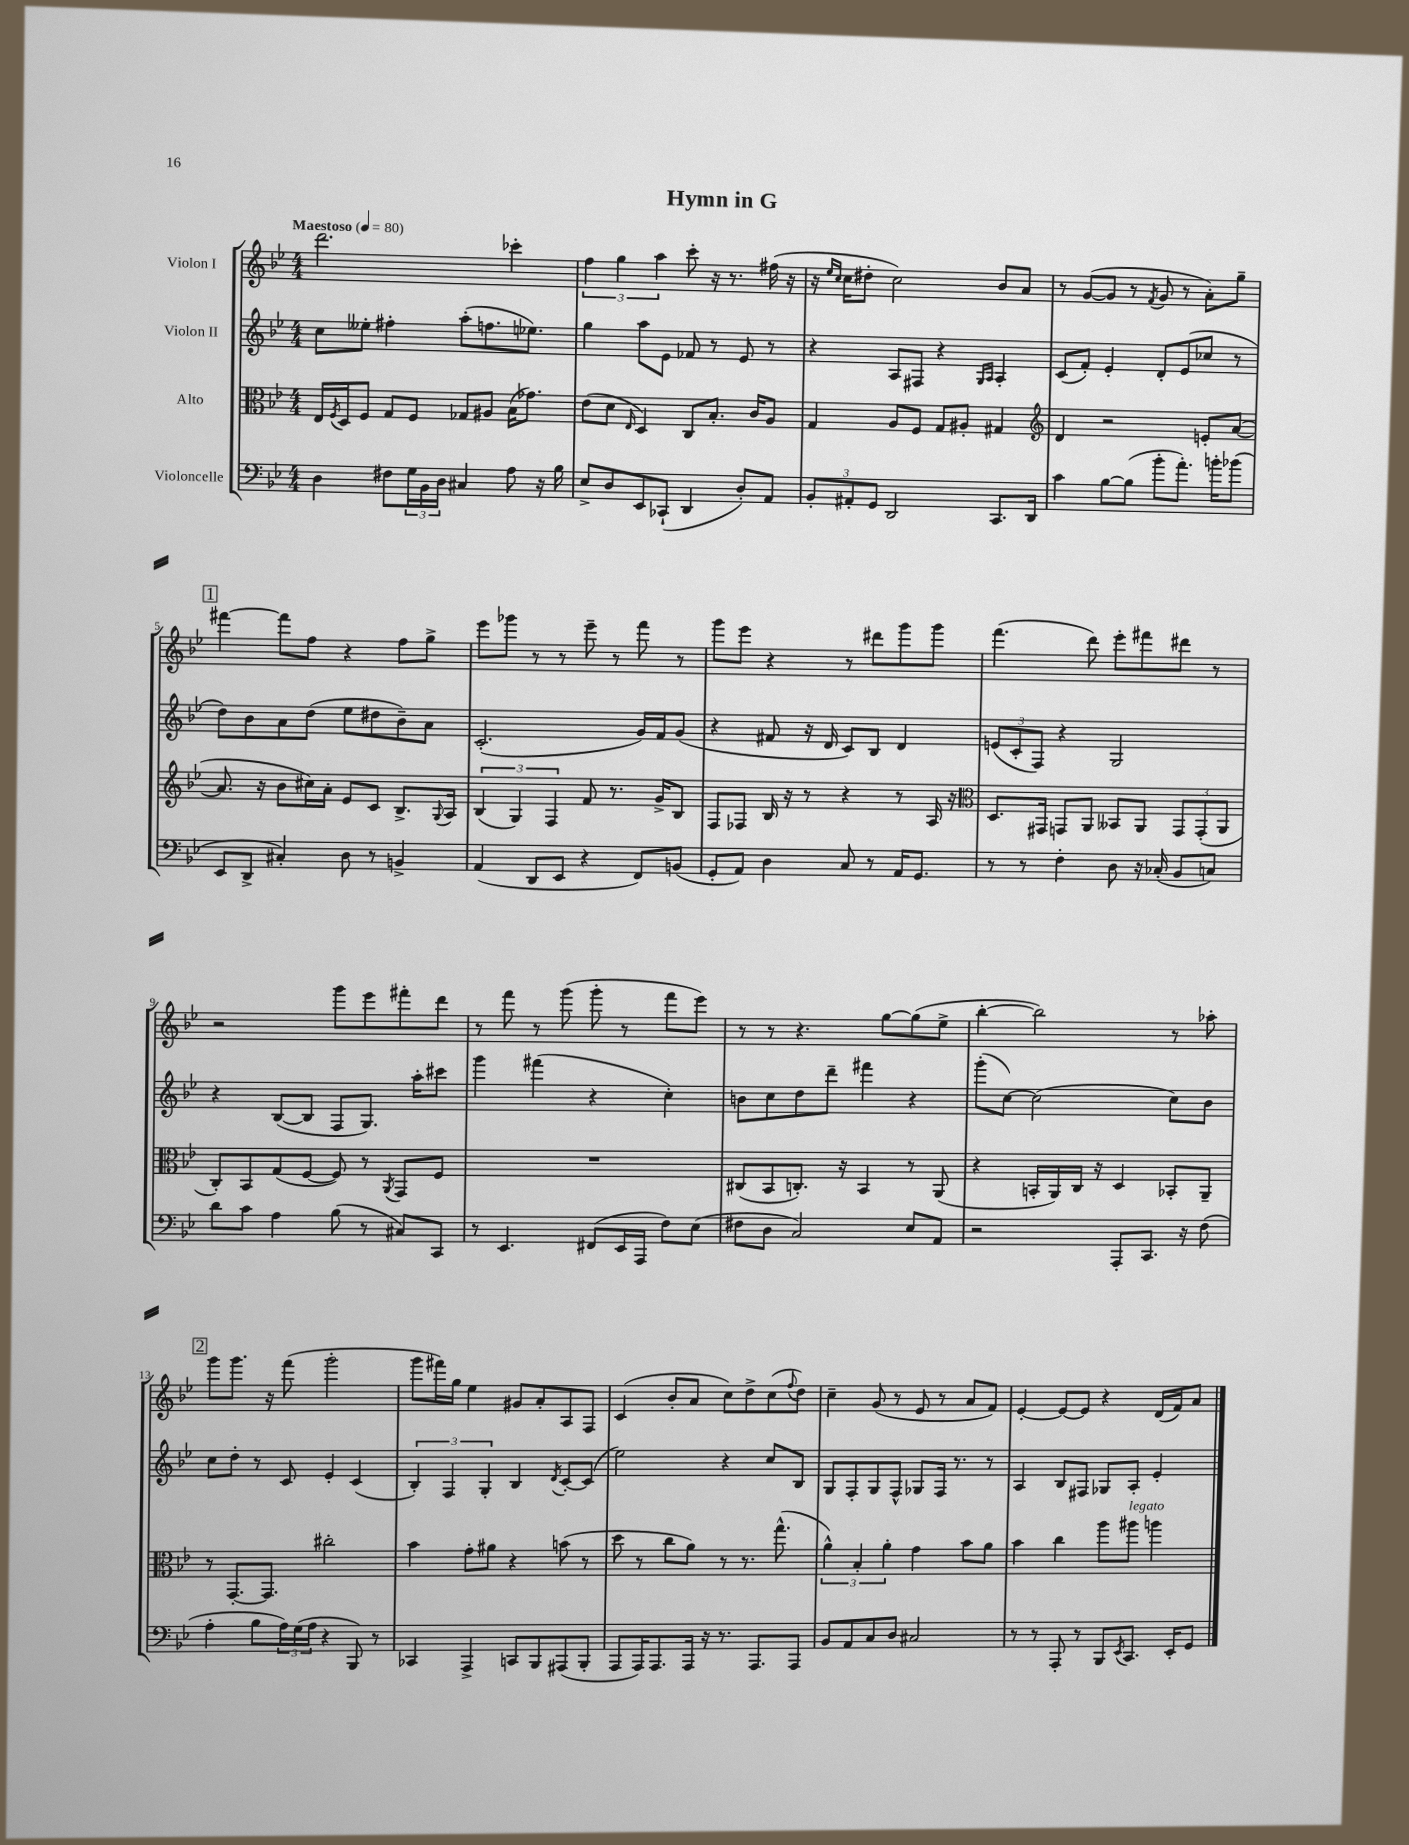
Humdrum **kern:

**kern	**kern	**kern	**kern
*part4	*part3	*part2	*part1
*staff4	*staff3	*staff2	*staff1
*I"Violoncelle	*I"Alto	*I"Violon II	*I"Violon I
*clefF4	*clefC3	*clefG2	*clefG2
*k[b-e-]	*k[b-e-]	*k[b-e-]	*k[b-e-]
*M4/4	*M4/4	*M4/4	*M4/4
*MM80	*MM80	*MM80	*MM80
=1	=1	=1	=1
!	!	!	!LO:TX:a:B:t=Maestoso
4D\	16E-/LL	8cc\L	2.ddd\
.	8qF/	.	.
.	16D/J	.	.
.	8F/J	8ee--X'\J	.
8F#X\L	8G/L	4ff#X'\	.
24G\L	8F/J	.	.
24BB-\	.	.	.
24D\JJ	.	.	.
4C#X/	8G-X/L	(8aa'\L	.
.	8A#X/J	8.ffn\	.
8A\	(16B-\KL	.	4ccc-X'\
.	8.g-X\J)	8.ee-X\J)	.
16r	.	.	.
16B-\	.	.	.
=2	=2	=2	=2
8E-^/L	(8e-\L	4gg\	6ff\
8D/	8d\J	.	.
.	.	.	6gg\
.	16qqE-/	.	.
8EE-/	4D/)	8aa\L	.
.	.	.	6aa\
(8CC-X`/J	.	8e-\J	.
4DD/	8C/L	8f-X/	8ccc'\
.	8.B-'/J	8r	16r
.	.	.	8.r
8D'/L)	.	8e-/	.
.	16c/KL	.	.
8AA/J	8A/J	8r	(16ff#X\
.	.	.	16r
=3	=3	=3	=3
12BB-'/L	4G/	4r	16r
.	.	.	16qqee-/LL
.	.	.	16qqcc/JJ
.	.	.	16cc\KL
12AA#X'/	.	.	.
.	.	.	8dd#X'\J
12GG/J	.	.	.
2DD/	8A/L	8A/L	2cc\)
.	8F/J	8F#X/J	.
.	8G/L	4r	.
.	8A#X'/J	.	.
.	.	16qqG/LL	.
.	.	16qqA/JJ	.
8.CC/L	4G#X/	4A'/	8b-/L
.	.	.	8a/J
16DD/Jk	.	.	.
=4	=4	=4	=4
*	*clefG2	*	*
4c\	4d/	(8c/L	8r
.	.	8f'/J)	([8g/L
[8B-\L	2r	4e-'/	8g/J]
(8B-\J]	.	.	8r
.	.	.	8qf/
8b-'\L	.	8d'/L	8g/
8.a'\J)	.	(8e-/	8r
.	8en'/L	8cc-X/J	8a'\L)
16bn'\KL	.	.	.
(8b-X\J	([8a/J	8r	8gg~\J
!!LO:LB:g=z
!!LO:REH:place=s1:t=1
=5	=5	=5	=5
8EE-/L	8.a/]	8dd\L)	[4fff#X\
8DD^/J	.	8b-\	.
.	16r	.	.
4C#X'/)	8b-\L	8a\	8fff#\L]
.	16cc#X\L)	(8dd\J	8ff\J
.	16a'\JJ	.	.
8D\	8e-/L	8ee-\L	4r
8r	8c/J	8dd#X\	.
4BBn^/	8.B-^/L	8b-~\)	8ff\L
.	.	8a\J	8gg^\J
.	8qqG/	.	.
.	16A/Jk	.	.
=6	=6	=6	=6
(4AA/	(6B-/	(2.c'/	8eee-\L
.	.	.	8ggg-X\J
.	6G/)	.	.
8DD/L	.	.	8r
.	6F/	.	.
8EE-/J	.	.	8r
4r	8f/	.	8eee-~\
.	8.r	.	8r
8FF/L)	.	16g/LL)	8fff\
.	16g^/KL	16f/J	.
(8BBn/J	8B-/J	(8g/J	8r
=7	=7	=7	=7
8GG'/L	8F/L	4r	8ggg\L
8AA/J)	8F-X/J	.	8eee-\J
4D\	16B-/	8f#X/	4r
.	16r	.	.
.	8r	16r	.
.	.	16d/	.
8C/	4r	8c/L)	8r
8r	.	8B-/J	8ddd#X\L
16AA/KL	8r	4d/	8ggg\
8.GG/J	.	.	.
.	16A/	.	8ggg\J
.	16r	.	.
=8	=8	=8	=8
*	*clefC3	*	*
8r	8.D/L	(12en/L	(4.fff\
.	.	12c'/	.
8r	.	.	.
.	.	12F/J)	.
.	16GG#X/Jk	.	.
4F'\	8GGn/L	4r	.
.	8AA/J	.	8ddd\)
8D\	8BB--X/L	2G/	8eee-'\L
16r	8AA/J	.	8fff#X\
(16C-X'/	.	.	.
8BB-/L	12GG/L	.	8ddd#X\J
.	(12GG'/	.	.
8Cn/J)	.	.	8r
.	12AA/J	.	.
!!LO:LB:g=z
=9	=9	=9	=9
8d\L	8C'/L)	4r	2r
8c\J	8BB-/	.	.
4A\	(8G/	([8B-/L	.
.	[8F/J	8B-/J]	.
(8B-\	8F/])	8F/L	8ggg\L
8r	8r	8.G/J)	8eee-\
.	8qAA/	.	.
8C#X/L)	8GG/L	.	8fff#X'\
.	.	16aa'\KL	.
8CC/J	8F/J	8ccc#X\J	8ddd\J
=10	=10	=10	=10
8r	1r	4ggg\	8r
4.EE-/	.	.	8fff\
.	.	(4fff#X\	8r
.	.	.	(8ggg\
(8FF#X/L	.	4r	8ggg'\
16EE-/L	.	.	8r
16AAA/JJ	.	.	.
8F\L)	.	4cc'\)	8fff\L
(8E-\J	.	.	8eee-\J)
=11	=11	=11	=11
8F#X\L	(8C#X/L	8bn\L	8r
8D\J	8BB-/	8cc\	8r
2C/)	8.Cn'/J)	8dd\	4.r
.	.	8ddd~\J	.
.	16r	.	.
.	4BB-/	4fff#X\	.
.	.	.	[8gg\L
8E-/L	8r	4r	(8gg\]
8AA/J	(8AA/	.	8ee-^\J
=12	=12	=12	=12
2r	4r	(8ggg'\L	[4bb-'\
.	.	[8cc\J)	.
.	16BBn'/LL	(2cc\]	2bb-\])
.	16AA/)	.	.
.	16C/JJ	.	.
.	16r	.	.
8AAA'/L	4D/	.	.
8.CC/J	.	.	.
.	8BB-X'/L	8cc\L)	8r
16r	.	.	.
(8F\	8AA~/J	8b-\J	8aa-X'\
!!LO:LB:g=z
!!LO:REH:place=s1:t=2
=13	=13	=13	=13
4A'\	8r	8cc\L	8ggg\L
.	[8.GG'/L	8dd'\J	8.ggg\J
8B-\L	.	8r	.
.	8.GG/J]	.	16r
24A\L)	.	8c/	(8fff\
(24G\	.	.	.
24A\JJ	.	.	.
4r	2cc#X'\	4e-'/	2ggg'\
8BBB-/)	.	(4c/	.
8r	.	.	.
=14	=14	=14	=14
4CC-X/	4b-\	6B-'/)	8ggg\L
.	.	.	16fff#X\L)
.	.	6F/	.
.	.	.	16gg\JJ
4AAA^/	8g'\L	.	4ee-\
.	.	6G'/	.
.	8a#X\J	.	.
8CCn/L	4r	4B-/	8g#X/L
8BBB-/	.	.	8a'/
.	.	8qd/	.
(8AAA#X/	(8bn\	[8c'/L	8A/
8BBB-'/J	8r	(8c/J]	8F/J
=15	=15	=15	=15
8AAA/L	8dd\	2ee-\)	(4c/
16AAA/K)	8r	.	.
8.AAA/	.	.	.
.	8cc\L	.	8b-'/L
16AAA/Jk	8a\J)	.	8a/J
16r	.	.	.
8.r	8r	4r	8cc\L)
.	8.r	.	8dd^\
8.AAA/L	.	.	.
.	.	8cc/L	(8cc\
.	(8.gg^^\	.	.
.	.	.	8qqff/
8AAA/J	.	8B-/J	8dd\J)
=16	=16	=16	=16
8BB-/L	6a^^\)	8G/L	4cc~\
8AA/	.	8F'/	.
.	6B-'/	.	.
8C/	.	8G/	(8g/
.	6a'\	.	.
8D/J	.	8F^^/J	8r
2C#X/	4g\	8G-X/L	8e-/
.	.	16F/Jk	8r
.	.	8.r	.
.	8b-\L	.	8a/L
.	8a\J	8r	8f/J)
=17	=17	=17	=17
8r	4b-\	4A/	[4e-'/
8r	.	.	.
8AAA'/	4cc\	8B-/L	8e-/L_
8r	.	8F#X/J	8e-/J]
8BBB-/L	8aa\L	8G-X/L	4r
8qEE-/	.	.	.
!	!LO:TX:a:i:t=legato	!	!
8.CC/J	8aa#X\J	8A'/J	.
.	4aan\	4e-'/	(16d/LL
16EE-'/KL	.	.	16f/J)
8GG/J	.	.	8a/J
==	==	==	==
*-	*-	*-	*-
